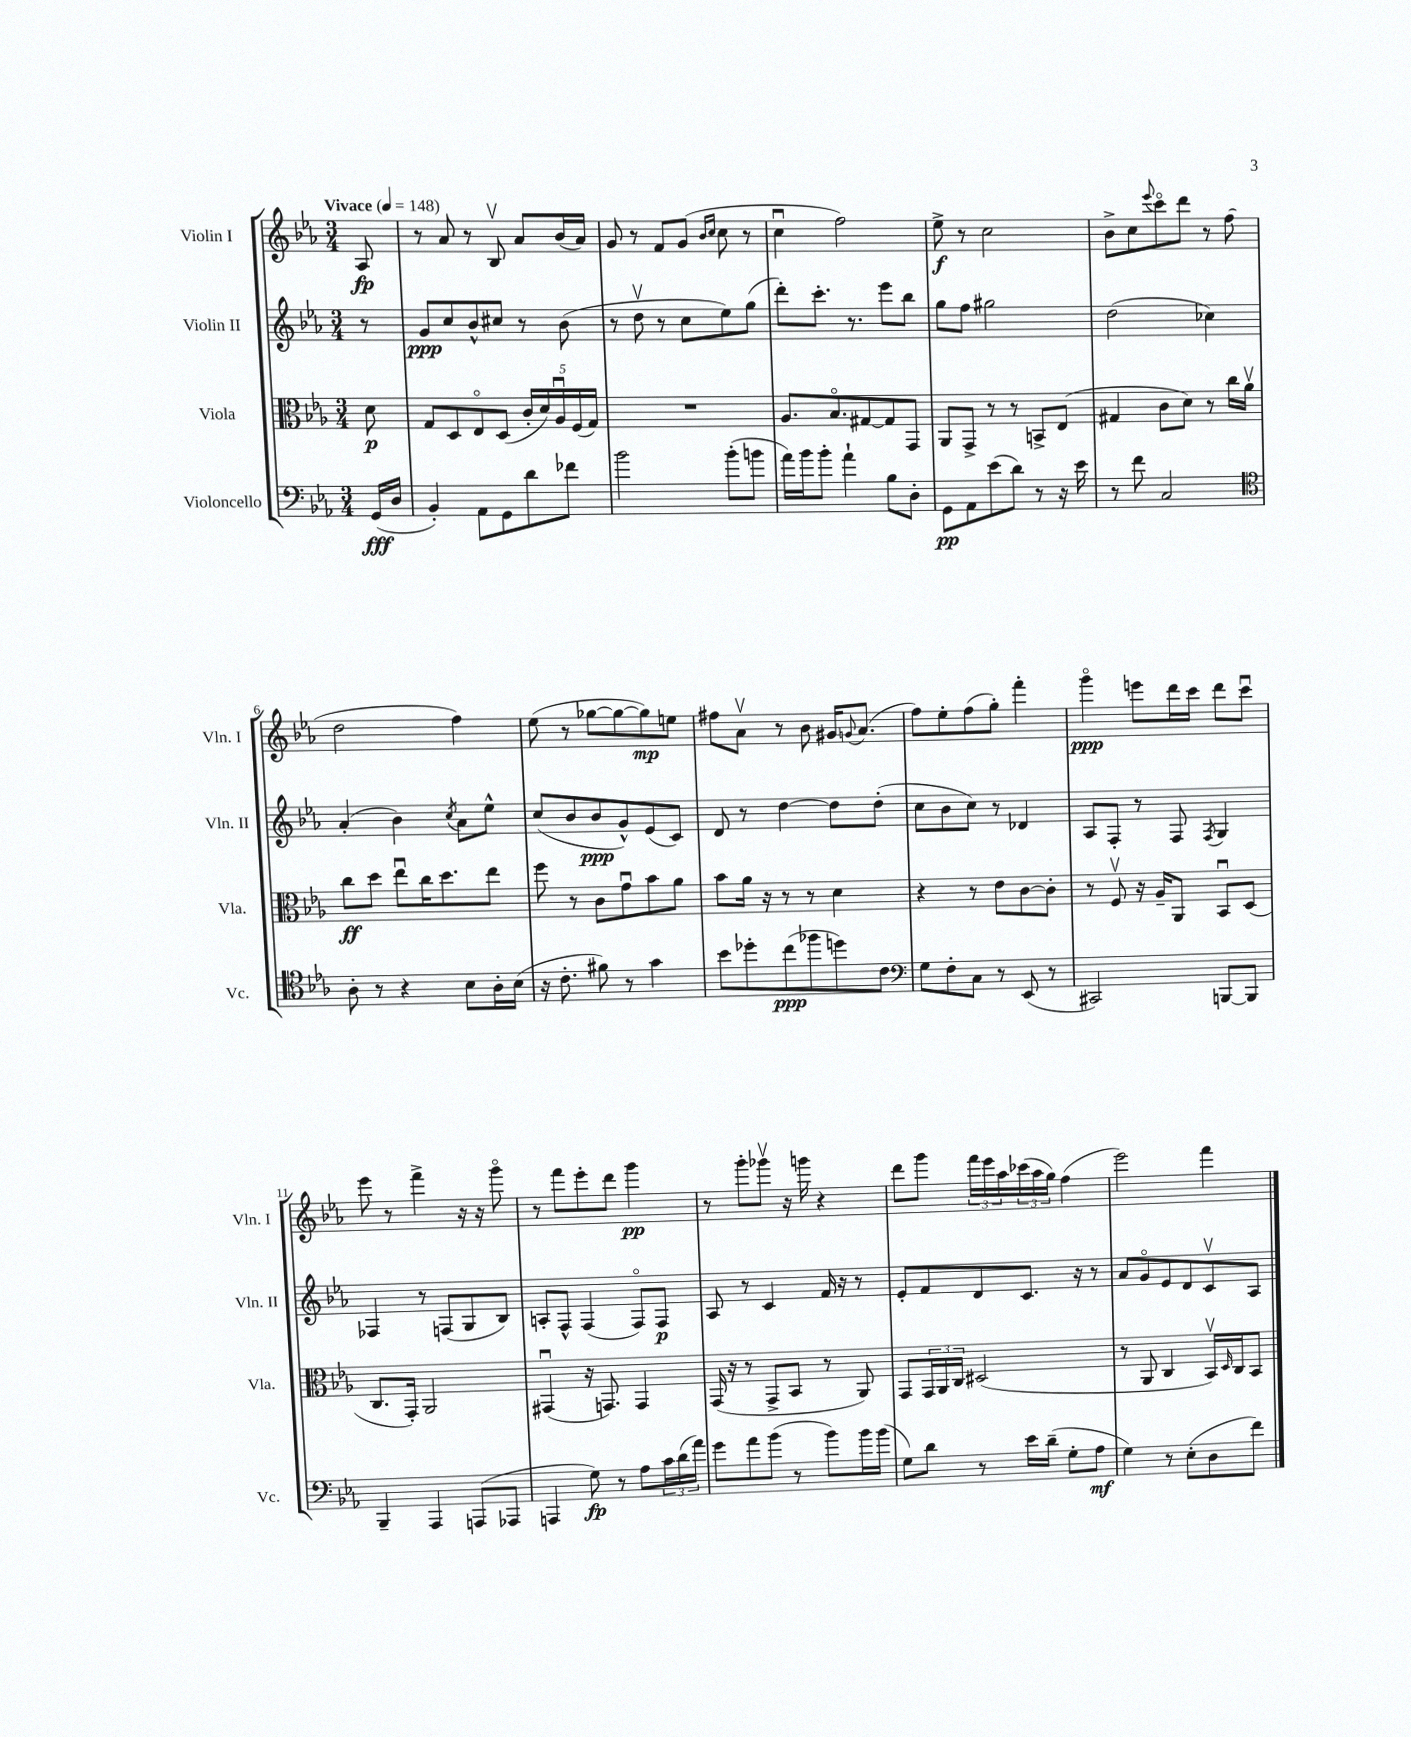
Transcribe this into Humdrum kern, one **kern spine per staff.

**kern	**kern	**kern	**kern
*staff4	*staff3	*staff2	*staff1
*clefF4	*clefC3	*clefG2	*clefG2
*k[b-e-a-]	*k[b-e-a-]	*k[b-e-a-]	*k[b-e-a-]
*M3/4	*M3/4	*M3/4	*M3/4
*MM148	*MM148	*MM148	*MM148
(16GG	8d	8r	8A-
16D	.	.	.
=	=	=	=
4BB-')	8G	8g	8r
.	8D	8cc	8a-
8AA-	8E-o	8b-^^	8r
8GG	(8D	8cc#	8B-v
8d	20c'	8r	8a-
.	20d)	.	.
.	20A-u	.	.
8f-	.	(8b-	(16b-
.	(20F	.	.
.	.	.	16a-)
.	20G)	.	.
=	=	=	=
2b-	2.r	8r	8g
.	.	8ddv	8r
.	.	8r	8f
.	.	8cc	(8g
.	.	.	16qqb-
.	.	.	16qqcc
(8b-'	.	8ee-)	8cc
8b	.	(8gg	8r
=	=	=	=
16a-)	8.A-	8ddd')	4ccu
16b-	.	.	.
8b-'	.	8.ccc'	.
.	8.B-o	.	.
4a-`	.	.	2ff)
.	.	8.r	.
.	[8G#	.	.
8B-	8G#]	8eee-	.
8D'	8GG	8bb-	.
=	=	=	=
8GG	8AA-	8gg	8ee-^
8AA-	8GG^	8ff	8r
(8e-	8r	2gg#	2cc
8d)	8r	.	.
8r	8BB^	.	.
16r	(8E-	.	.
16e-	.	.	.
=	=	=	=
8r	4G#	(2dd	8b-^
8f	.	.	8cc
.	.	.	8qqeee-
2C	8c	.	8ccco
.	8d)	.	8ddd
.	8r	4cc-)	8r
.	16cc	.	(8ff
.	16a-v	.	.
=	=	=	=
*clefC4	*	*	*
8A-'	8cc	(4a-'	2dd
8r	8dd	.	.
4r	8ee-u	4b-)	.
.	16cc	.	.
.	8.dd	.	.
.	.	8qcc	.
8B-	.	8a-	4ff)
16A-'	8ee-	8ee-^^	.
(16B-	.	.	.
=	=	=	=
16r	8ff	(8cc	(8ee-
8.c'	.	.	.
.	8r	8b-	8r
8f#)	8c	8b-	[8gg-
8r	8gu	8g^^)	8gg-_
4g	8b-	(8e-	8gg-])
.	8a-	8c)	8ee
=	=	=	=
8b-	8b-	8d	8ff#
8dd-'	16a-	8r	8a-v
.	16r	.	.
(8cc	8r	[4dd	8r
8ff-	8r	.	8b-
8dd)	4d	8dd]	16g#
.	.	.	8qqg
.	.	.	(8.a-
8c	.	(8dd'	.
=	=	=	=
*clefF4	*	*	*
8G	4r	8cc	8ff)
8F'	.	8b-	8ee-'
8C	8r	8cc)	(8ff
8r	8e-	8r	8gg')
(8EE-	[8c	4d-	4fff'
8r	8c']	.	.
=	=	=	=
2CC#)	8r	8A-	4gggo
.	8Fv	8F'	.
.	16r	8r	8eee
.	16A-~	.	.
.	8AA-	8F	16ddd
.	.	.	16ccc
.	.	8qF	.
[8BBB	8BB-u	4G	8ddd
8BBB]	(8D	.	8cccu
=	=	=	=
4BBB-~	8.C	4F-	8eee-
.	.	.	8r
.	16GG')	.	.
4AAA-	2AA-	8r	4fff^
.	.	(8F	.
(8AAA	.	8G	16r
.	.	.	16r
8AAA-	.	8B-)	8gggo
=	=	=	=
4AAA	(4GG#u	8A'	8r
.	.	8F^^	8fff
8G)	16r	(4F	8eee-'
.	8.GG)	.	.
8r	.	.	8ddd
8A-	4GG	8Fo)	4ggg
24c	.	8F	.
(24d	.	.	.
24a-)	.	.	.
=	=	=	=
8g	(16GG	8A-	8r
.	16r	.	.
8a-	8r	8r	8ggg'
(8b-	8GG^	4c	8ggg-v
8r	8BB-	.	16r
.	.	.	16ggg
8b-)	8r	16f	4r
.	.	16r	.
16b-	8AA-)	8r	.
(16b-	.	.	.
=	=	=	=
8G)	8GG	8e-'	8ddd
8d	24GG	8f	8ggg
.	24AA-	.	.
.	24C	.	.
8r	(2D#	8d	24fff
.	.	.	24eee-
.	.	.	24aa-
16e-	.	8.c	(24ccc-
.	.	.	24aa-
(16d~	.	.	.
.	.	.	24gg)
8G'	.	.	(4ff
.	.	16r	.
8A-	.	8r	.
=	=	=	=
4G)	8r	8a-	2eee-)
.	8AA-	8go	.
8r	4C	8e-	.
(8E-'	.	8d	.
8D	16BB-v)	8cv	4fff
.	16qqD	.	.
.	16C	.	.
8f)	8BB-	8A-	.
==	==	==	==
*-	*-	*-	*-
